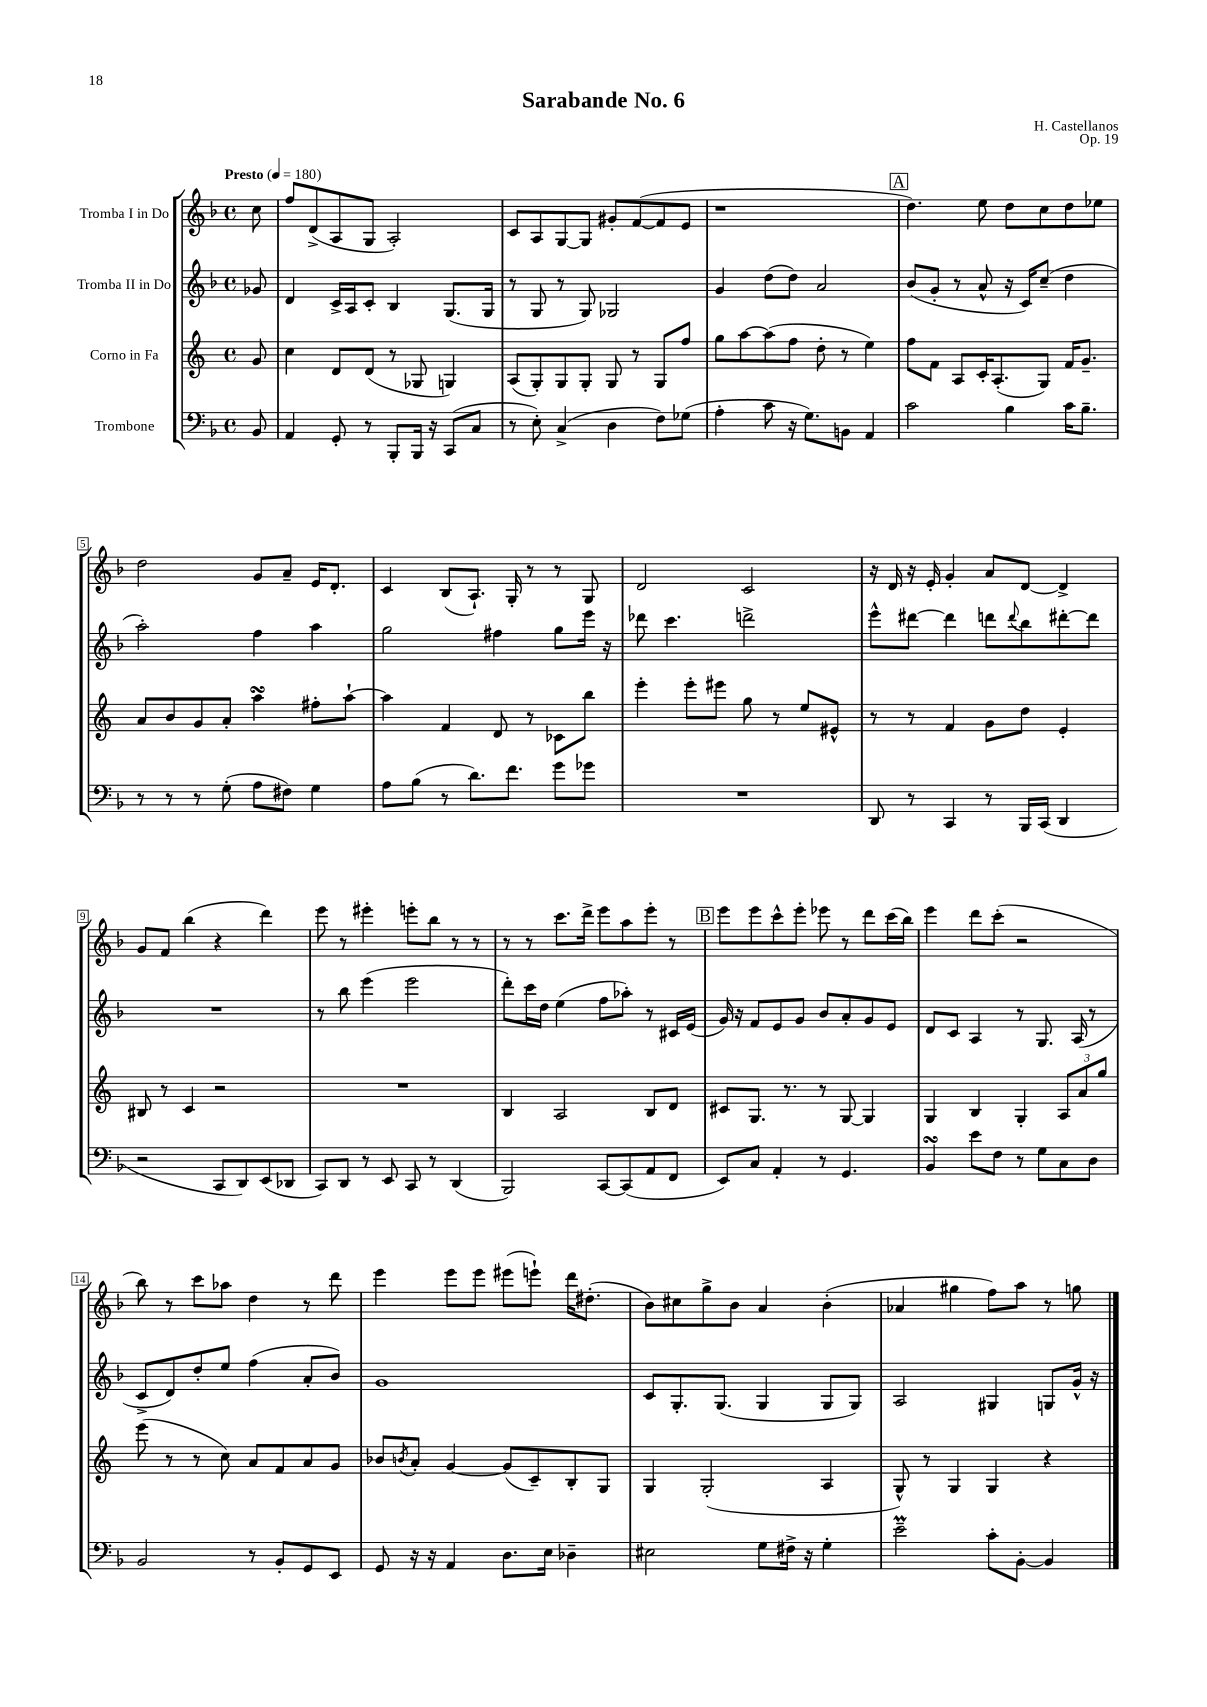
\header { title = "Sarabande No. 6" composer = "H. Castellanos" opus = "Op. 19" }
<<
\new StaffGroup <<
\new Staff = "s0" \with { instrumentName = "Tromba I in Do" } {
    \clef treble \key f \major \defaultTimeSignature \time 4/4 \partial 8 \tempo "Presto" 4 = 180
    c''8 |
    f''8 d'8->( a8 g8 a2-.) |
    c'8 a8 g8~ g8 gis'8-. f'8~( f'8 e'8 |
    r1 |
    \mark \markup { \box "A" } d''4.) e''8 d''8 c''8 d''8 ees''8 |
    d''2 g'8 a'8-- e'16 d'8.-. |
    c'4 bes8( a8.-!) g16-. r8 r8 g8 |
    d'2 c'2 |
    r16 d'16 r16 e'16-. g'4-. a'8 d'8~ d'4-> |
    g'8 f'8 bes''4( r4 d'''4) |
    e'''8 r8 eis'''4-. e'''8-. bes''8 r8 r8 |
    r8 r8 c'''8. d'''16-> e'''8 a''8 e'''8-. r8 |
    \mark \markup { \box "B" } e'''8 e'''8 c'''8-^ e'''8-. ees'''8 r8 d'''8 c'''16( bes''16) |
    e'''4 d'''8 c'''8-.( r2 |
    bes''8) r8 c'''8 aes''8 d''4 r8 d'''8 |
    e'''4 e'''8 e'''8 eis'''8( e'''8-!) d'''16 dis''8.-.( |
    bes'8) cis''8 g''8-> bes'8 a'4 bes'4-.( |
    aes'4 gis''4 f''8) a''8 r8 g''8 \bar "|." |
}
\new Staff = "s1" \with { instrumentName = "Tromba II in Do" } {
    \clef treble \key f \major \defaultTimeSignature \time 4/4 \partial 8
    ges'8 |
    d'4 c'16-> a16 c'8-. bes4 g8.( g16 |
    r8 g8 r8 g8) ges2 |
    g'4 d''8( d''8) a'2 |
    \mark \markup { \box "A" } bes'8( g'8-. r8 a'8-^ r16 c'16) c''8--( d''4 |
    a''2-.) f''4 a''4 |
    g''2 fis''4 g''8 e'''16 r16 |
    des'''8 c'''4. d'''2-> |
    e'''8-^ dis'''8~ dis'''4 d'''8 \appoggiatura { d'''8 } bes''8 dis'''8~-. dis'''8 |
    R1 |
    r8 bes''8 e'''4( e'''2 |
    d'''8-.) c'''16 d''16 e''4( f''8 aes''8-.) r8 cis'16 e'16( |
    \mark \markup { \box "B" } g'16) r16 f'8 e'8 g'8 bes'8 a'8-. g'8 e'8 |
    d'8 c'8 a4 r8 g8. a16( r8 |
    c'8-> d'8) d''8-. e''8 f''4( a'8-. bes'8) |
    g'1 |
    c'8 g8.-. g8.( g4 g8 g8) |
    a2 gis4 g8 g'16-^ r16 \bar "|." |
}
\new Staff = "s2" \with { instrumentName = "Corno in Fa" } {
    \clef treble \key c \major \defaultTimeSignature \time 4/4 \partial 8
    g'8 |
    c''4 d'8 d'8( r8 ges8 g4) |
    a8( g8-.) g8 g8-. g8 r8 g8 f''8 |
    g''8 a''8~ a''8( f''8 d''8-. r8 e''4) |
    \mark \markup { \box "A" } f''8 f'8 a8 c'16-. a8.-.( g8) f'16 g'8.-- |
    a'8 b'8 g'8 a'8-. a''4\turn fis''8-. a''8~-! |
    a''4 f'4 d'8 r8 ces'8 b''8 |
    e'''4-. e'''8-. eis'''8 g''8 r8 e''8 eis'8-^ |
    r8 r8 f'4 g'8 d''8 e'4-. |
    bis8 r8 c'4 r2 |
    R1 |
    b4 a2 b8 d'8 |
    \mark \markup { \box "B" } cis'8 g8. r8. r8 g8~ g4 |
    g4 b4 g4-. \tuplet 3/2 { a8 a'8 g''8 } |
    e'''8( r8 r8 c''8) a'8 f'8 a'8 g'8 |
    bes'8 \acciaccatura { b'8 } a'8-. g'4~ g'8( c'8--) b8-. g8 |
    g4 g2-.( a4 |
    g8-^) r8 g4 g4 r4 \bar "|." |
}
\new Staff = "s3" \with { instrumentName = "Trombone" } {
    \clef bass \key f \major \defaultTimeSignature \time 4/4 \partial 8
    bes,8 |
    a,4 g,8-. r8 bes,,8-. bes,,16 r16 c,8( c8 |
    r8 e8-.) c4->( d4 f8) ges8( |
    a4-. c'8 r16 g8.) b,8 a,4 |
    \mark \markup { \box "A" } c'2 bes4 c'16 bes8.-- |
    r8 r8 r8 g8-.( a8 fis8) g4 |
    a8 bes8( r8 d'8.) f'8. g'8 ges'8 |
    R1 |
    d,8 r8 c,4 r8 bes,,16 c,16( d,4 |
    r2 c,8 d,8) e,8( des,8 |
    c,8) d,8 r8 e,8 c,8 r8 d,4( |
    bes,,2) c,8~ c,8( a,8 f,8 |
    \mark \markup { \box "B" } e,8) c8 a,4-. r8 g,4. |
    bes,4\turn e'8 f8 r8 g8 c8 d8 |
    bes,2 r8 bes,8-. g,8 e,8 |
    g,8 r16 r16 a,4 d8. e16 des4-- |
    eis2 g8 fis16-> r16 g4-. |
    e'2--\prall c'8-. bes,8~-. bes,4 \bar "|." |
}
>>
>>
\layout { \context { \Score \override BarNumber.stencil = #(make-stencil-boxer 0.1 0.3 ly:text-interface::print) } }
